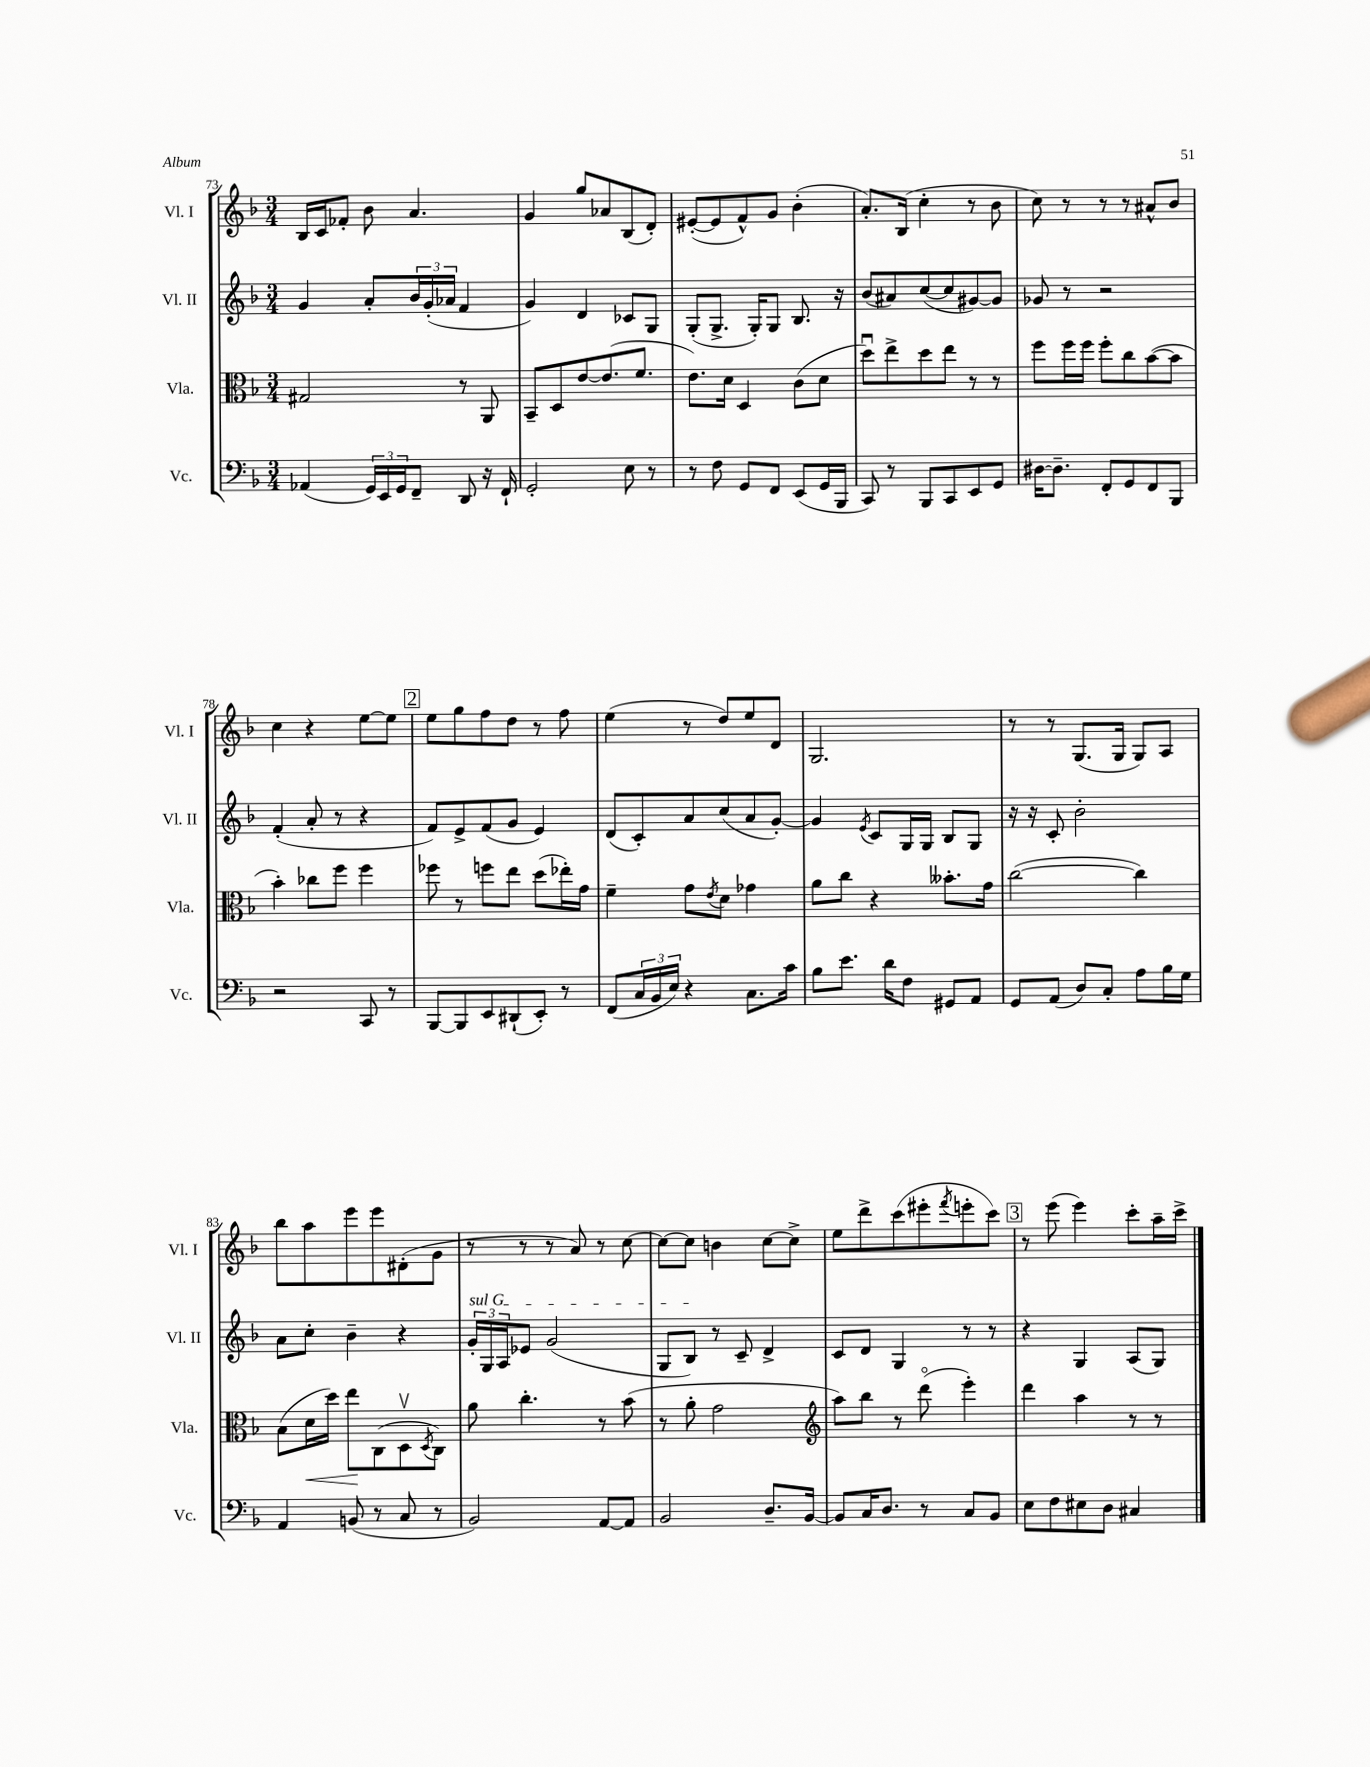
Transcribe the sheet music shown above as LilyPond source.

<<
\new StaffGroup <<
\new Staff = "s0" \with { instrumentName = "Vl. I" shortInstrumentName = "Vl. I" } {
    \clef treble \key f \major \numericTimeSignature \time 3/4
    bes16 c'16 fes'8-. bes'8 a'4. |
    g'4 g''8 aes'8 bes8( d'8-.) |
    eis'8~-.( eis'8 f'8-^) g'8 bes'4-.( |
    a'8.-.) bes16( c''4-. r8 bes'8 |
    c''8) r8 r8 r8 ais'8-^ bes'8 |
    c''4 r4 e''8~ e''8 |
    \mark \markup { \box "2" } e''8 g''8 f''8 d''8 r8 f''8 |
    e''4( r8 d''8) e''8 d'8 |
    g2. |
    r8 r8 g8.( g16 g8) a8 |
    bes''8 a''8 e'''8 e'''8 dis'8-.( g'8 |
    r8 r8 r8 a'8) r8 c''8~ |
    c''8~ c''8 b'4 c''8~ c''8-> |
    e''8 d'''8-> c'''8( eis'''8-. \acciaccatura { f'''8 } e'''8-. c'''8) |
    \mark \markup { \box "3" } r8 e'''8( e'''4) c'''8-. a''16-- c'''16-> \bar "|." |
}
\new Staff = "s1" \with { instrumentName = "Vl. II" shortInstrumentName = "Vl. II" } {
    \clef treble \key f \major \numericTimeSignature \time 3/4
    g'4 a'8-. \tuplet 3/2 { bes'16 g'16-.( aes'16 } f'4 |
    g'4) d'4 ces'8 g8 |
    g8-.( g8.-> g16-.) g8 bes8. r16 |
    bes'8( ais'8) c''8~( c''8 gis'8~) gis'8 |
    ges'8 r8 r2 |
    f'4-.( a'8-. r8 r4 |
    \mark \markup { \box "2" } f'8) e'8-> f'8( g'8 e'4) |
    d'8( c'8-.) a'8 c''8( a'8 g'8~-.) |
    g'4 \acciaccatura { e'8 } c'8 g16 g16 bes8 g8 |
    r16 r16 c'8-. bes'2-. |
    a'8 c''8-. bes'4-- r4 |
    \tuplet 3/2 { \once \override TextSpanner.bound-details.left.text = \markup { \italic "sul G" } g'16-.\startTextSpan g16 a16 } ees'8 g'2( |
    g8 bes8\stopTextSpan) r8 c'8-- d'4-> |
    c'8 d'8 g4 r8 r8 |
    \mark \markup { \box "3" } r4 g4 a8( g8) \bar "|." |
}
\new Staff = "s2" \with { instrumentName = "Vla." shortInstrumentName = "Vla." } {
    \clef alto \key f \major \numericTimeSignature \time 3/4
    gis2 r8 a,8 |
    bes,8-- d8 e'8~ e'8.( f'8. |
    e'8.) d'16 d4 c'8( d'8 |
    d''8\downbow) e''8-> d''8 e''8 r8 r8 |
    f''8 f''16 f''16 f''8-. c''8 bes'8~( bes'8 |
    bes'4-.) ces''8 f''8 f''4 |
    \mark \markup { \box "2" } fes''8 r8 f''8 e''8 d''8( ees''16-.) g'16 |
    f'4-- g'8 \acciaccatura { e'8 } d'8 ges'4 |
    a'8 c''8 r4 beses'8.-. g'16 |
    c''2~( c''4) |
    bes8( d'16\< d''16) e''8\! c8( d8\upbow \acciaccatura { d8 } c8) |
    a'8 c''4.-. r8 bes'8( |
    r8 a'8-. g'2 |
    \clef treble a''8) bes''8 r8 d'''8\flageolet( e'''4-.) |
    \mark \markup { \box "3" } d'''4 a''4 r8 r8 \bar "|." |
}
\new Staff = "s3" \with { instrumentName = "Vc." shortInstrumentName = "Vc." } {
    \clef bass \key f \major \numericTimeSignature \time 3/4
    aes,4( \tuplet 3/2 { g,16) e,16 g,16 } f,8-- d,8 r16 f,16-! |
    g,2-. e8 r8 |
    r8 f8 g,8 f,8 e,8( g,16 bes,,16 |
    c,8) r8 bes,,8 c,8 e,8 g,8 |
    dis16~ dis8.-- f,8-. g,8 f,8 bes,,8 |
    r2 c,8 r8 |
    \mark \markup { \box "2" } bes,,8~ bes,,8 e,8 dis,8-!( e,8-.) r8 |
    f,8( \tuplet 3/2 { c16 bes,16 e16) } r4 c8. c'16 |
    bes8 e'8. d'16 f8 gis,8 a,8 |
    g,8 a,8( d8) c8-. a8 bes16 g16 |
    a,4 b,8( r8 c8 r8 |
    bes,2) a,8~ a,8 |
    bes,2 d8.-- bes,16~ |
    bes,8 c16 d8. r8 c8 bes,8 |
    \mark \markup { \box "3" } e8 f8 eis8 d8 cis4 \bar "|." |
}
>>
>>
\layout { \context { \Score currentBarNumber = #73 } }
